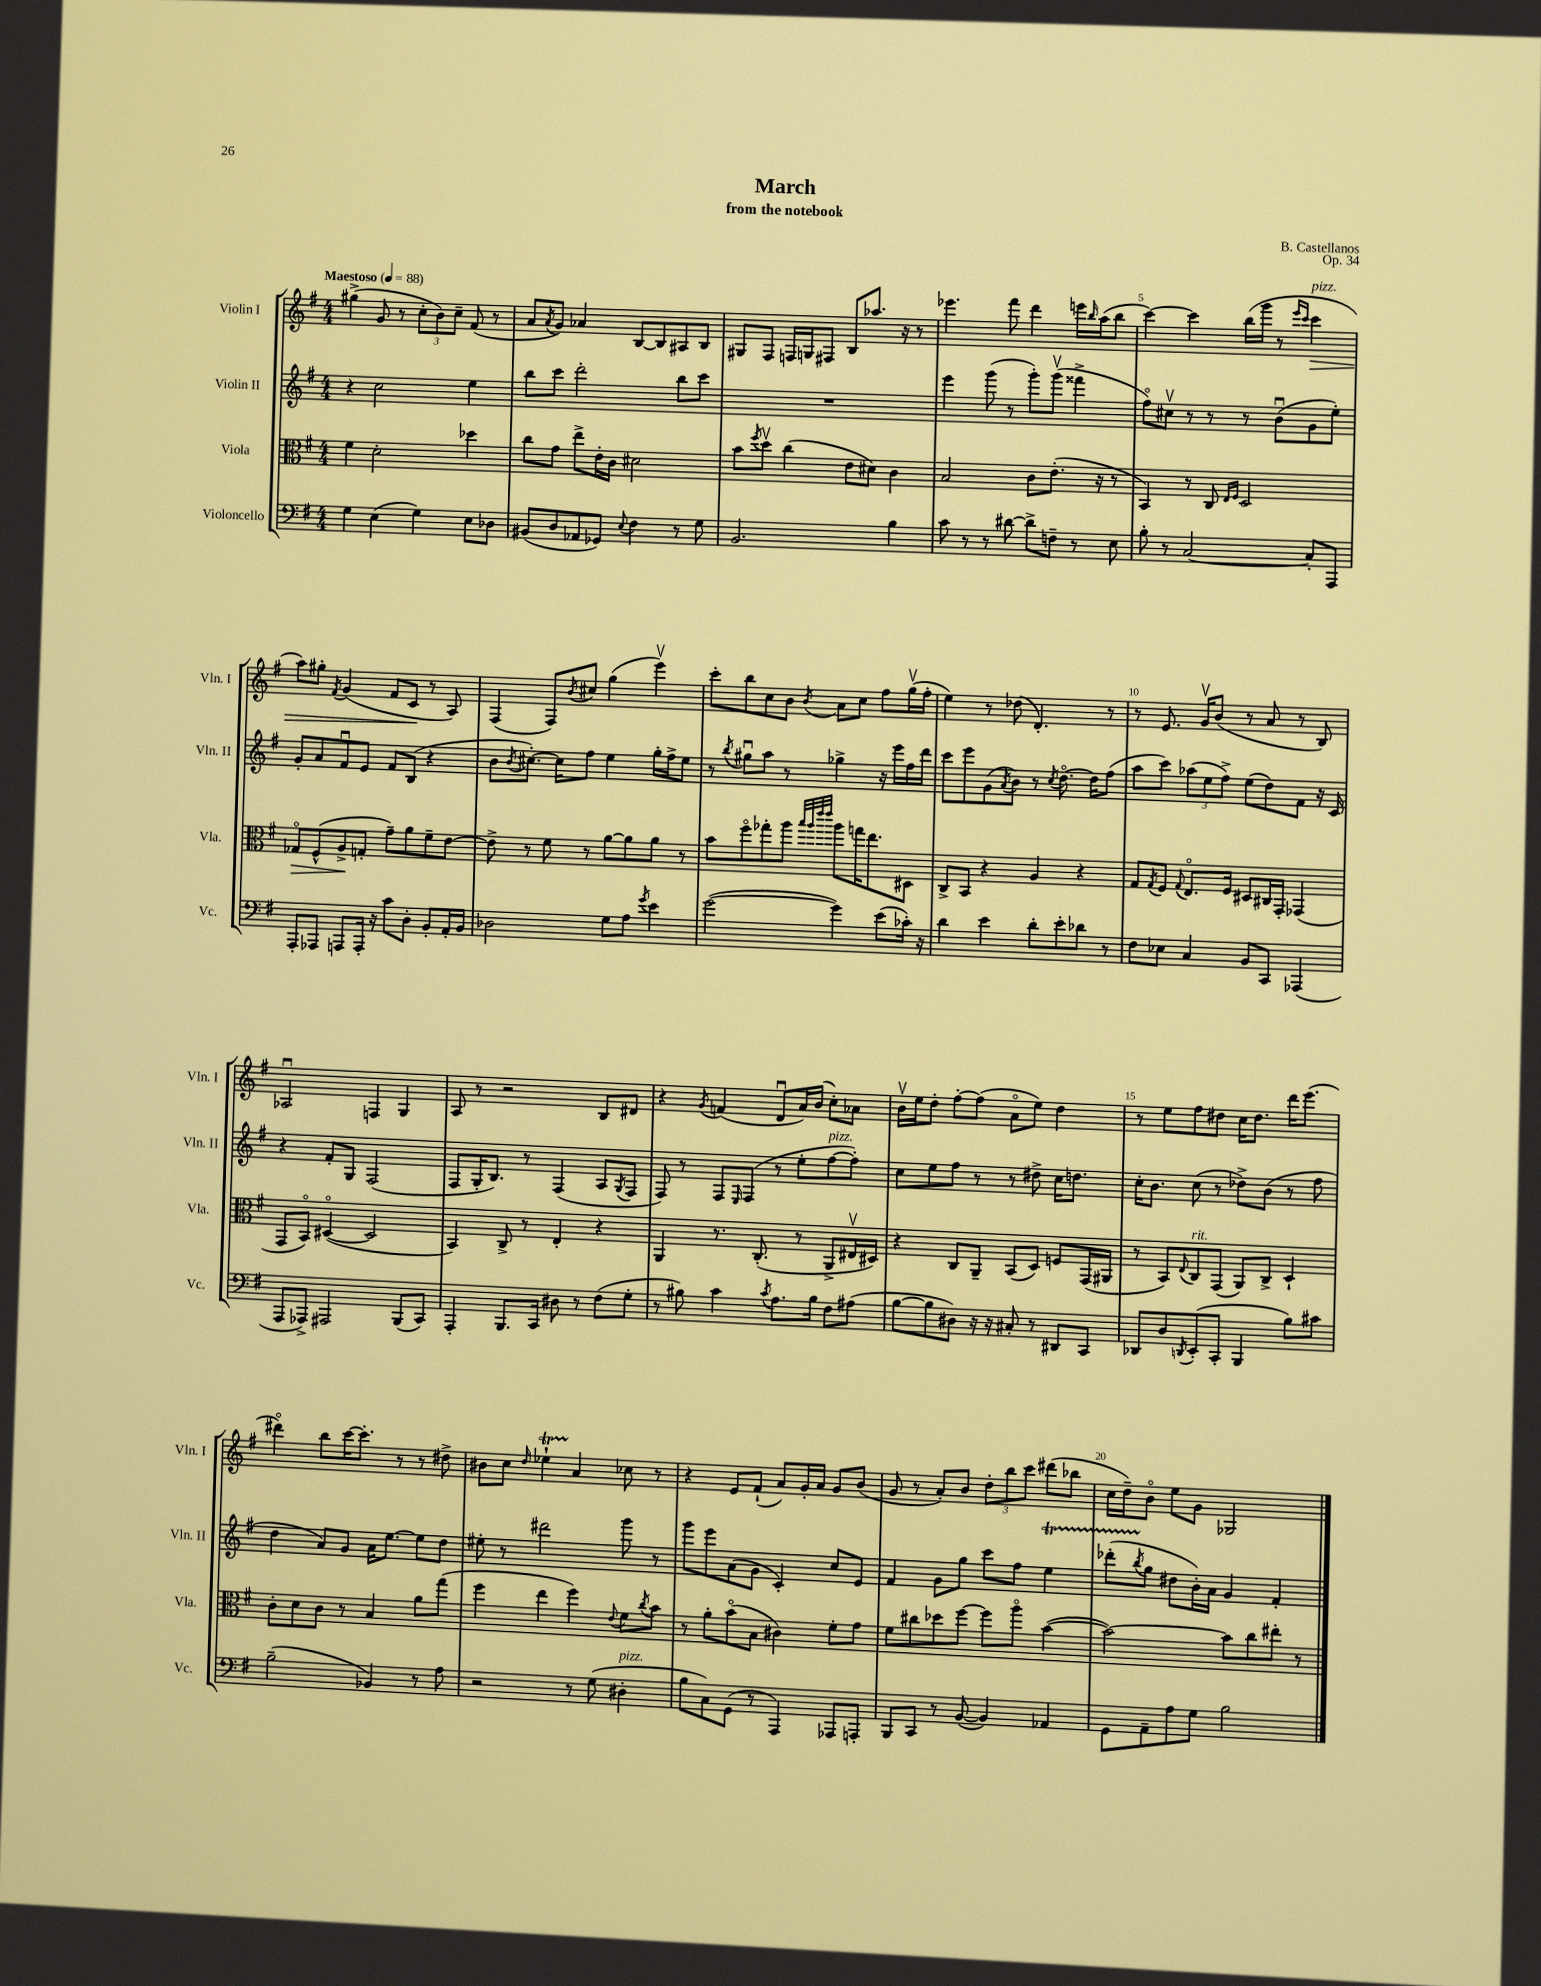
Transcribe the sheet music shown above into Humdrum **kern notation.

**kern	**kern	**dynam	**kern	**kern	**dynam
*part4	*part3	*part3	*part2	*part1	*part1
*staff4	*staff3	*staff3	*staff2	*staff1	*staff1
*I"Violoncello	*I"Viola	*	*I"Violin II	*I"Violin I	*
*I'Vc.	*I'Vla.	*	*I'Vln. II	*I'Vln. I	*
*clefF4	*clefC3	*	*clefG2	*clefG2	*
*k[f#]	*k[f#]	*	*k[f#]	*k[f#]	*
*M4/4	*M4/4	*	*M4/4	*M4/4	*
*MM88	*MM88	*	*MM88	*MM88	*
=1	=1	=1	=1	=1	=1
!	!	!	!	!LO:TX:a:B:t=Maestoso	!
4G\	4f#\	.	4r	(4gg#X^\	.
(4E\	2d'\	.	2cc\	8g/	.
.	.	.	.	8r	.
4G\)	.	.	.	12cc'\L	.
.	.	.	.	12b\)	.
.	.	.	.	12cc~\J	.
8E\L	4dd-X\	.	4ee\	(8f#/	.
8D-X\J	.	.	.	8r	.
=2	=2	=2	=2	=2	=2
(8BB#X/L	8cc\L	.	8bb\L	8a/L	.
.	.	.	.	8qa/	.
8D/	8g\J	.	8ccc\J	8g/J)	.
8AA-X/	8ee^\L	.	2ddd'\	4a-X/	.
8GG-X/J)	16e'\L	.	.	.	.
.	16c\JJ	.	.	.	.
8qqE/	.	.	.	.	.
4F#\	2d#X\	.	.	[8B/L	.
.	.	.	.	8B/]	.
8r	.	.	8bb\L	8A#X/	.
8G\	.	.	8ccc\J	8B/J	.
=3	=3	=3	=3	=3	=3
2.BB/	8b\L	.	1r	8G#X/L	.
.	8qff#/	.	.	.	.
.	8ddv\J	.	.	8F#/J	.
.	(4cc\	.	.	16Fn/LL	.
.	.	.	.	16Gn/J	.
.	.	.	.	8F#X/J	.
.	8e\L	.	.	8B/L	.
.	8d#X\J)	.	.	8.aa-X/J	.
4B\	4c\	.	.	.	.
.	.	.	.	16r	.
.	.	.	.	8r	.
=4	=4	=4	=4	=4	=4
8c\	2B/	.	4eee\	4.eee-X\	.
8r	.	.	.	.	.
8r	.	.	(8ggg\	.	.
[8d#X\	.	.	8r	8fff#\	.
8d#^\L]	8c\L	.	8ggg'\L)	4ddd\	.
8Fn~\J	(8.e'\J	.	(8gggv\J	.	.
8r	.	.	4fff##X^\	16eeen\LL	.
.	.	.	.	16qqbb/	.
.	16r	.	.	(16aa\J	.
8E\	8r	.	.	8bb\J	.
=5	=5	=5	=5	=5	=5
8B'\	4BB/)	.	8ff#\L)	[4ccc\)	.
8r	.	.	8cc#Xv\J	.	.
[2C/	8r	.	8r	4ccc\]	.
.	8C/	.	8r	.	.
.	16qqE/LL	.	.	.	.
.	16qqF#/JJ	.	.	.	.
.	2D/	.	8r	(16bb\LL	.
.	.	.	.	16ggg\JJ	.
.	.	.	(8bu\L	8r	.
.	.	.	.	16qqeee/LL	.
.	.	.	.	16qqccc/JJ	.
!	!	!	!	!LO:TX:a:i:t=pizz.	!
!	!	!	!	!	!LO:HP:b
8C'/L]	.	.	8g\	4ccc\	>
8AAA/J	.	.	8ee'\J)	.	.
!!LO:LB:g=z
=6	=6	=6	=6	=6	=6
!	!	!LO:HP:b	!	!	!
8AAA'/L	8G-X/L	>	8g'/L	8aa\L)	.
8AAA-X/J	(8F#^^/	.	8a/	8gg#X'\J	.
.	.	.	.	8qf#/	.
8AAAn/L	8A^/	.	8f#u/	(4g/	.
16AAA'/Jk	8Gn'/J	]	8e/J	.	.
16r	.	.	.	.	.
8c\L	8g~\L)	.	8f#/L	8f#/L	.
8D'\J	8a\	.	(8B/J	8c/J	.
8BB'/L	8f#~\	.	4r	8r	]
16AA'/L	[8e\J	.	.	8A/)	.
16BB/JJ	.	.	.	.	.
=7	=7	=7	=7	=7	=7
2D-X\	8e^\]	.	8b\L	(4F#/	.
.	.	.	8qb/	.	.
.	8r	.	[8.cc#X'\J)	.	.
.	8f#\	.	.	8F#/L)	.
.	.	.	16cc#\KL]	.	.
.	.	.	.	8qb/	.
.	8r	.	8ff#\J	8cc#X/J	.
8G\L	[8a\L	.	4ee\	(4gg\	.
8A\J	8a\]	.	.	.	.
8qg/	.	.	.	.	.
4e\	8a\J	.	16gg'\LL	4eeev\)	.
.	.	.	16ff#^\J	.	.
.	8r	.	8ee\J	.	.
=8	=8	=8	=8	=8	=8
([2g\	8b\L	.	8r	8ccc'\L	.
.	.	.	8qbb/	.	.
.	8ff#\	.	8gg#Xu\L	8bb\	.
.	8gg-X'\	.	8aa\J	8cc\	.
.	8aa\J	.	8r	8b\J	.
.	32qqbb/LLL	.	.	.	.
.	32qqaa/	.	.	.	.
.	32qqeee/	.	.	.	.
.	32qqeee/JJJ	.	.	8qb/	.
4g\])	8aa\L	.	4gg-X^\	8a\L	.
.	16ggn\K	.	.	8cc\J	.
.	8.ee\	.	.	.	.
(8e\L	.	.	16r	8ff#\L	.
.	.	.	16eee\LL	.	.
16c-X'\Jk)	8D#X\J	.	16ff#\	(16ggv\L	.
16r	.	.	16ddd\JJ	16ff#'\JJ	.
=9	=9	=9	=9	=9	=9
4d\	8C^/L	.	8ccc\L	4ee\)	.
.	8BB/J	.	8eee\	.	.
4e\	4r	.	(8g\	8r	.
.	.	.	8qa/	.	.
.	.	.	8b\J)	(8dd-X\	.
8d'\L	4A/	.	8r	4.d'/)	.
.	.	.	8qcc/	.	.
8e'\	.	.	[8.dd\	.	.
8d-X\J	4r	.	.	.	.
.	.	.	16dd\KL]	.	.
8r	.	.	(8ff#\J	8r	.
=10	=10	=10	=10	=10	=10
8F#\L	8G/L	.	8aa\L	8r	.
.	8qG/	.	.	.	.
8E-X\J	8F#/J	.	8ccc\J)	8.e/	.
.	8qqG/	.	.	.	.
4C/	8.E/L	.	(12aa-X\L	.	.
.	.	.	.	16gv/KL	.
.	.	.	12ee\	.	.
.	.	.	.	(8b/J	.
.	.	.	12ff#^\J)	.	.
.	16F#/Jk	.	.	.	.
8BB/L	8D#X/L	.	(8ee\L	8r	.
8CC/J	16C#X/L	.	8dd\)	8a/	.
.	16GG'/JJ	.	.	.	.
(4AAA-X/	(4GG-X/	.	8f#\J	8r	.
.	.	.	16r	8B/)	.
.	.	.	16c/	.	.
!!LO:LB:g=z
=11	=11	=11	=11	=11	=11
8AAA/L	8GG/L	.	4r	2A-Xu/	.
8AAA-X^/J)	8BB/J)	.	.	.	.
2AAA#X/	([4D#X/	.	8f#'/L	.	.
.	.	.	8G/J	.	.
.	2D#/]	.	(2F#/	4Fn/	.
(8BBB/L	.	.	.	4G/	.
8CC/J)	.	.	.	.	.
=12	=12	=12	=12	=12	=12
4AAA'/	4BB/)	.	8F#/L	8A/	.
.	.	.	16G'/K	8r	.
.	.	.	8.B/J)	.	.
8.BBB/L	8C^/	.	.	2r	.
.	8r	.	8r	.	.
16CC/Jk	.	.	.	.	.
8D#X\	4E'/	.	(4F#/	.	.
8r	.	.	.	.	.
(8F#\L	4r	.	8A/L	8B/L	.
.	.	.	8qG/	.	.
8G'\J	.	.	8F#/J	8d#X/J	.
=13	=13	=13	=13	=13	=13
8r	4AA/	.	8F#/)	4r	.
8B#X\)	.	.	8r	.	.
.	.	.	.	8qg/	.
4c\	8.r	.	8F#/L	(4fn/	.
.	.	.	16qqE/	.	.
.	.	.	(8F#/J	.	.
.	(8.C'/	.	.	.	.
8qc/	.	.	.	.	.
8.A\L	.	.	8r	8du/L	.
.	8r	.	8ee'\L	16a/L)	.
16B#\Jk	.	.	.	(16b/JJ	.
!	!	!	!LO:TX:a:i:t=pizz.	!	!
8F#\L	8AA^/L	.	[8ff#\	8cc'\L)	.
(8A#X\J	16E#Xv/L	.	8ff#'\J])	8a-X\J	.
.	16D#X/JJ)	.	.	.	.
=14	=14	=14	=14	=14	=14
[8B\L	4r	.	8cc\L	16bv\LL	.
.	.	.	.	16ee\J	.
8B\]	.	.	8ee\	8dd'\J	.
8D#X\J)	8C/L	.	8ff#\J	[8ff#'\L	.
16r	8AA~/J	.	8r	(8ff#\J]	.
16r	.	.	.	.	.
8C#X'/	(8BB/L	.	8r	8a\L	.
8r	8D/J)	.	8dd#X^\	8ee\J)	.
8DD#X/L	8Fn/L	.	16cc\KL	4dd\	.
.	.	.	8.ddn\J	.	.
8CC/J	(16GG/L	.	.	.	.
.	16AA#X/JJ	.	.	.	.
=15	=15	=15	=15	=15	=15
8DD-X/L	8r	.	16cc'\KL	8r	.
.	.	.	8.b\J	.	.
8D/	8BB/L)	.	.	8ee\L	.
8qDDn/	8qqE/	.	.	.	.
!	!LO:TX:a:i:t=rit.	!	!	!	!
(8EE'/	8C/	.	(8cc\	8ff#\	.
8CC'/J	(8GG/J	.	8r	8dd#X\J	.
4BBB/	8AA/L)	.	8dd-X^\L)	16cc\KL	.
.	.	.	.	8.dd#\J	.
.	8C^/J	.	(8b\J	.	.
8B\L)	4D`/	.	8r	16ddd\KL	.
.	.	.	.	(8.eee\J	.
8c#X\J	.	.	8ff#\	.	.
!!LO:LB:g=z
=16	=16	=16	=16	=16	=16
(2B~\	8c'\L	.	4dd\	4ddd#X\)	.
.	8d\	.	.	.	.
.	8c\J	.	8a/L)	8bb\L	.
.	8r	.	8g/J	[16ccc\K	.
.	.	.	.	8.ccc'\J]	.
4BB-X/)	4B/	.	16a\KL	.	.
.	.	.	[8.ee\J	.	.
.	.	.	.	8r	.
8r	8a\L	.	8ee\L]	8r	.
8A\	(8gg\J	.	8dd\J	8dd#X^\	.
=17	=17	=17	=17	=17	=17
2r	4ff#\	.	8ee#X'\	8b#X\L	.
.	.	.	8r	8cc\J	.
.	.	.	.	16qqdd/	.
.	4ee\	.	2ddd#X\	4ee-XT`\	.
8r	4ff#\)	.	.	4a/	.
(8G\	.	.	.	.	.
.	8qqe/	.	.	.	.
!LO:TX:a:i:t=pizz.	!	!	!	!	!
4D#X'\	8f#\L	.	8ggg\	8cc-X\	.
.	8qcc/	.	.	.	.
.	8b\J	.	8r	8r	.
=18	=18	=18	=18	=18	=18
8B\L	8r	.	8ggg\L	4r	.
8C\)	8a'\L	.	8eee\	.	.
(8GG\J	(8b\	.	(8a\	8e/L	.
8r	8B\J	.	8g\J	(8f#`/J	.
4AAA/)	4c#X\)	.	4c'/)	8a/L)	.
.	.	.	.	16g'/L	.
.	.	.	.	16a/JJ	.
8AAA-X/L	8f#'\L	.	8cc/L	8g/L	.
8AAAn'/J	8g\J	.	8e/J	(8b/J	.
=19	=19	=19	=19	=19	=19
8BBB/L	8f#\L	.	4f#/	8g/	.
8CC/J	8cc#X\	.	.	8r	.
8r	8dd-X\	.	8g\L	8a'/L)	.
([8BB/	[8ff#\J	.	8gg\J	8b/J	.
4BB/])	8ff#\L]	.	8ccc\L	12dd'\L	.
.	.	.	.	12bb\	.
.	8aa\J	.	8ff#\J	.	.
.	.	.	.	12ccc\J	.
4AA-X/	([4b\	.	4eeT\	(8ddd#X\L	.
.	.	.	.	8bb-X\J	.
=20	=20	=20	=20	=20	=20
8GG\L	2b\_)	.	(8ddd-XTTT'\L	16cc\LL	.
.	.	.	.	16dd~\J)	.
.	.	.	8qbb/	.	.
8AA~\	.	.	8gg\J	8b\J	.
8A\	.	.	8dd#X\L	8ee\L	.
8G\J	.	.	16b'\L)	8g\J	.
.	.	.	16a\JJ	.	.
2B\	8b\L]	.	4g/	2G-X/	.
.	8cc\	.	.	.	.
.	8ee#X'\J	.	4f#'/	.	.
.	8r	.	.	.	.
==	==	==	==	==	==
*-	*-	*-	*-	*-	*-
